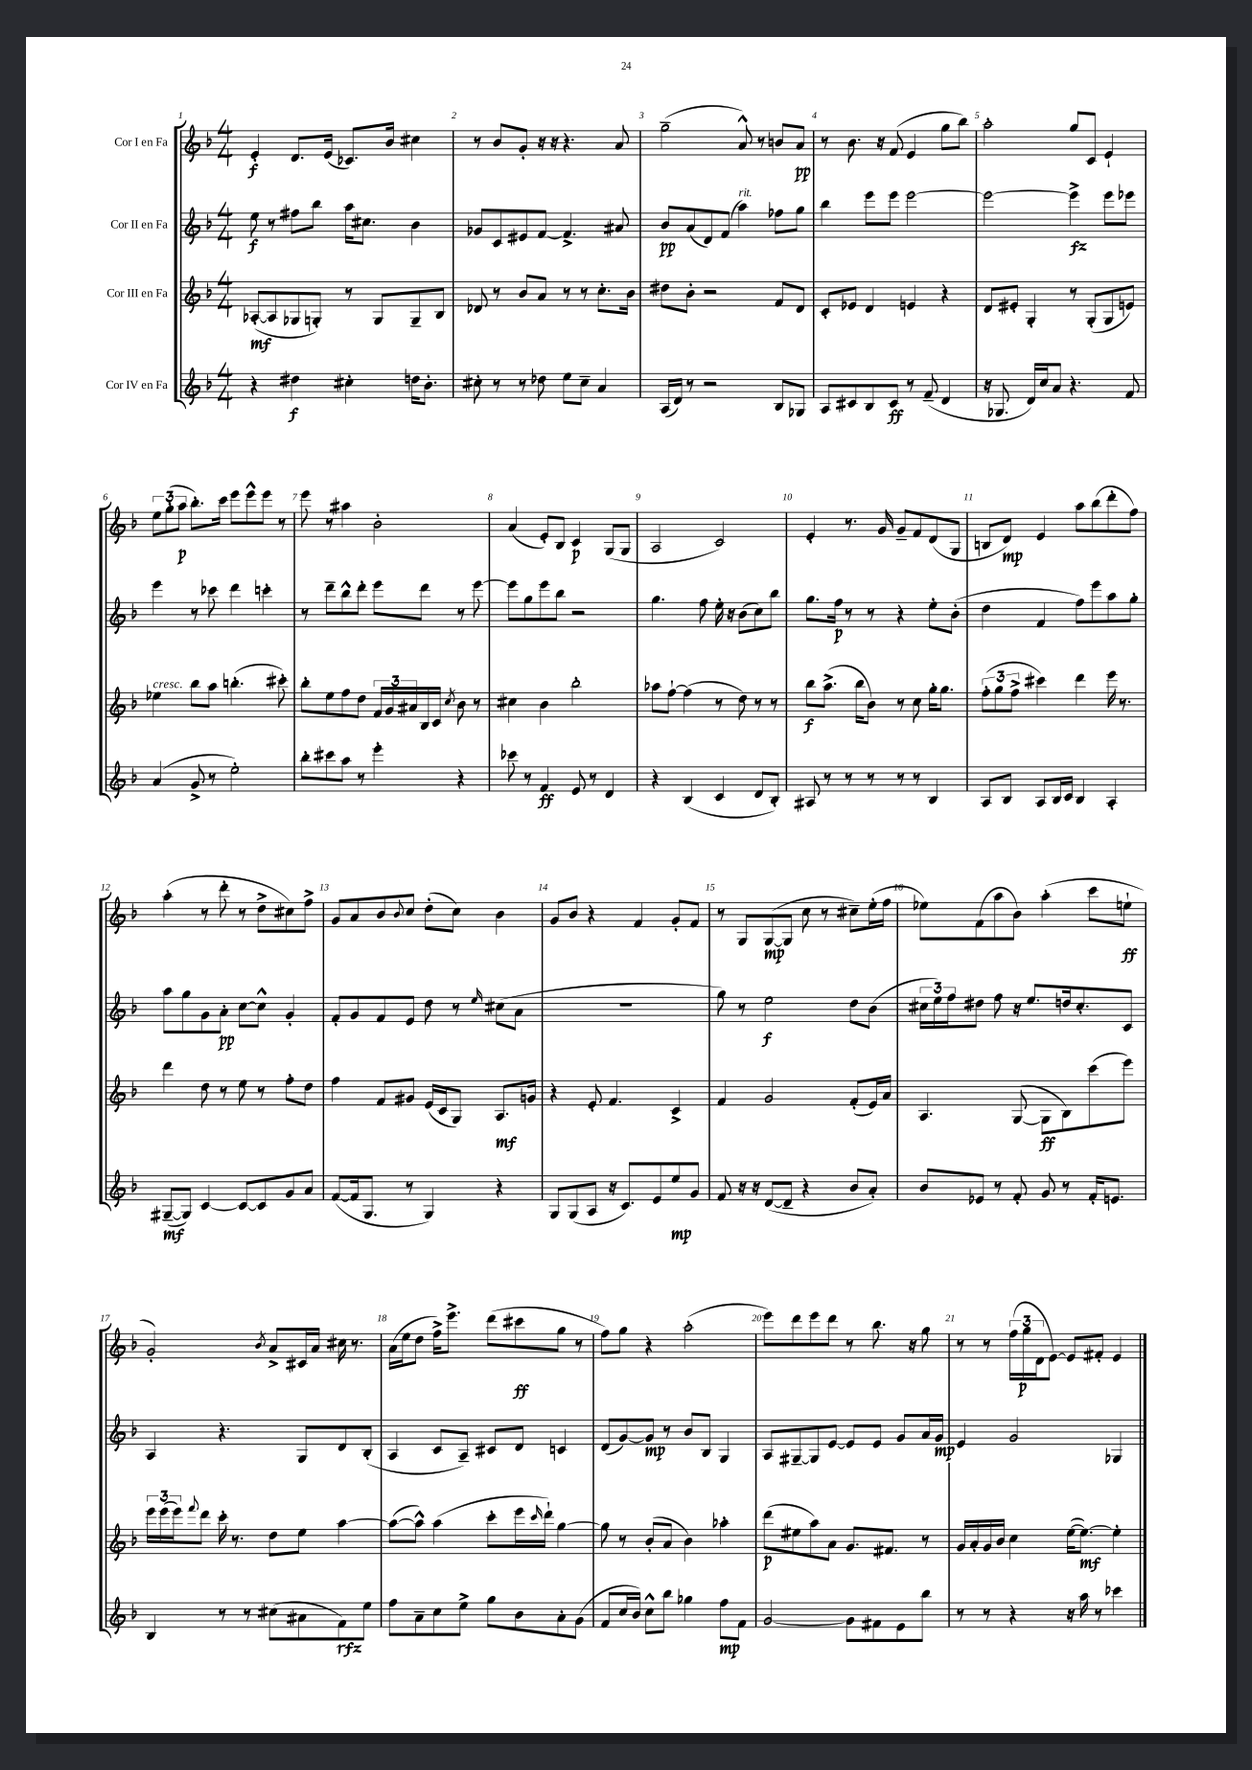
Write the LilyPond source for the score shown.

<<
\new StaffGroup <<
\new Staff = "s0" \with { instrumentName = "Cor I en Fa" } {
    \clef treble \key f \major \numericTimeSignature \time 4/4
    e'4-.\f d'8. e'16( ces'8.) bes'16 cis''4 |
    r8 bes'8 g'8-. r16 r16 r4. a'8 |
    g''2--( a'8-^) r8 b'8 a'8\pp |
    r8 bes'8. r16 f'8( e'4 g''8 bes''8) |
    a''2-. g''8 c'8 e'4-! |
    \tuplet 3/2 { e''8 g''8-.( a''8\p } bes''8.-.) c'''16 e'''8 e'''8-^ e'''8 r8 |
    e'''8 r8 ais''4 bes'2-. |
    a'4( e'8-.) bes8 c'4\p g8( g8 |
    a2 c'2) |
    e'4-. r8. g'16 g'8-- f'8 d'8( g8 |
    b8 d'8\mp) e'4 a''8 bes''8( d'''8-. f''8) |
    a''4-.( r8 d'''8-. r8 d''8-> cis''8) f''8-> |
    g'8 a'8 bes'8 \appoggiatura { bes'8 } c''8 d''8-.( c''8) bes'4 |
    g'8 bes'8 r4 f'4 g'8-. f'8 |
    r8 g8 g8~\mp( g8 c''8 r8 cis''8--) e''16-.( f''16 |
    ees''8) f'8( a''8 bes'8) a''4-.( c'''8 e''8-!\ff |
    g'2-.) \acciaccatura { bes'8 } a'8-> cis'16 a'16 cis''16 r8. |
    a'16( e''16 d''8 f''16->) e'''8.-> d'''8( cis'''8\ff g''8 r8 |
    f''8) g''8 r4 a''2-.( |
    e'''8) d'''8 e'''8 d'''8 r8 bes''8. r16 g''8 |
    r8 r8 \tuplet 3/2 { f''16( g''16\p d'16 } e'8~) e'8 fis'8-. e'4 \bar "|." |
}
\new Staff = "s1" \with { instrumentName = "Cor II en Fa" } {
    \clef treble \key f \major \numericTimeSignature \time 4/4
    e''8\f r8 fis''8 bes''8 a''16 cis''8. bes'4 |
    ges'8 c'8 eis'8 f'8~ f'4.-> ais'8 |
    bes'8\pp a'8( d'8) f'8( a''4^\markup { \italic "rit." }) fes''8 g''8 |
    bes''4 e'''8 e'''8 e'''2~ |
    e'''2~ e'''4->\fz e'''8 ees'''8 |
    e'''4 r8 ces'''8 d'''4 c'''4-. |
    r8 d'''8-- bes''8-^ d'''8-. e'''8 d'''8 r8 e'''8~ |
    e'''8 g''8 e'''8 bes''8 r2 |
    g''4. f''8 e''16-. r16 bes'8( c''8) bes''8 |
    g''8. f''16\p r8 r8 r4 e''8-. bes'8-.( |
    d''4 f'4 f''8) e'''8 a''8 g''8-. |
    a''8 g''8 g'8 a'8-.\pp c''8~ c''8-^ g'4-. |
    f'8-. g'8 f'8 e'8 d''8 r8 \grace { e''16 } cis''8( a'8 |
    R1 |
    g''8) r8 e''2\f d''8 bes'8( |
    \tuplet 3/2 { cis''16 e''16) f''16 } dis''8 f''8 r16 e''8. d''16 cis''8.-. c'8 |
    a4 r4. g8 d'8 bes8-.( |
    a4 c'8 a8--) cis'8 d'8 c'4 |
    d'8( g'8~) g'8\mp r8 bes'8 bes8 g4 |
    a8 gis8~-- gis8 e'8~ e'8 e'8 g'8 a'16 g'16\mp |
    e'4 g'2 ges4 \bar "|." |
}
\new Staff = "s2" \with { instrumentName = "Cor III en Fa" } {
    \clef treble \key f \major \numericTimeSignature \time 4/4
    aes8~-.\mf( aes8 ges8 g8-.) r8 g8 g8-- bes8 |
    des'8 r8 bes'8 a'8 r8 r8 c''8.-. bes'16 |
    dis''8 bes'8-. r2 f'8 d'8 |
    c'8-. ees'8 d'4 e'4 r4 |
    d'8 eis'8-. g4-. r8 g8-.( g8 e'8) |
    ees''4^\markup { \italic "cresc." } bes''8 a''8 b''4.-.( cis'''8-.) |
    bes''8-. e''8 f''8 d''8 \tuplet 3/2 { f'16 g'16 ais'16 } bes16 c'16 \acciaccatura { c''8 } bes'8 r8 |
    cis''4 bes'4 bes''2-. |
    aes''8 f''8~-! f''4( r8 d''8) r8 r8 |
    bes''8\f a''8.->( bes''16 bes'8) r8 c''8 g''16-. g''8. |
    \tuplet 3/2 { f''8-.( g''8 f''8-> } cis'''4) d'''4 e'''16 r8. |
    d'''4 d''8 r8 e''8 r8 f''8-. d''8 |
    f''4 f'8 gis'8 e'16( c'16 g8) a8.\mf g'16 |
    r4 e'8-. f'4. c'4-> |
    f'4 g'2 f'8-.( e'16) a'16 |
    a4. g8~( g8\ff bes8) c'''8( e'''8) |
    \tuplet 3/2 { e'''16 e'''16( e'''16) } \appoggiatura { f'''8 } d'''8 c'''16-. r8. d''8 e''8 a''4~ |
    a''8~( a''8-^) a''4( c'''8-. e'''16 \grace { c'''16 } d'''16-!) g''4~ |
    g''8 r8 bes'8-.( a'8 bes'4) aes''4-. |
    d'''8\p( eis''8 a''8) a'8 g'8. fis'8. r8 |
    g'16 a'16-. g'16 bes'16 c''4 e''16~( e''8.~\mf) e''4-. \bar "|." |
}
\new Staff = "s3" \with { instrumentName = "Cor IV en Fa" } {
    \clef treble \key f \major \numericTimeSignature \time 4/4
    r4 dis''4\f cis''4-. d''16 bes'8.-. |
    cis''8-. r8 r8 des''8 e''8 cis''8-- a'4 |
    a16( d'16) r8 r2 bes8 ges8 |
    a8 cis'8 bes8 cis'8\ff r8 f'8--( d'4 |
    r16 ges8. d'16) c''16 a'8 r4. f'8 |
    a'4( g'8-> r8 e''2-.) |
    bes''8-. cis'''8 a''8 r8 e'''4-. r4 |
    ces'''8 r8 f'4\ff e'8 r8 d'4 |
    r4 bes4( c'4 d'8 bes8-.) |
    ais8 r8 r8 r8 r8 r8 bes4 |
    a8 bes8 a8 bes16 c'16 bes4 a4-. |
    gis8~--\mf( gis8) c'4~ c'8~ c'8 g'8 a'8 |
    f'8~( f'16 g8. r8 g4) r4 |
    g8 g8( a8 r16 c'8.) e'8 e''8\mp g'8 |
    f'8 r16 r16 d'8~( d'8-- r4 bes'8 a'8-.) |
    bes'8 ees'8 r8 f'8-. g'8 r8 f'16-. e'8. |
    bes4 r8 r8 cis''8( ais'8 f'8\rfz) e''8 |
    f''8 a'8-- c''8 e''8-> g''8 bes'8 a'8-. g'8( |
    f'8 c''16 bes'16) c''8-^ bes''8 ges''4 f''8\mp f'8 |
    g'2~ g'8 fis'8 e'8 bes''8 |
    r8 r8 r4 r16 a''16 r8 ces'''4 \bar "|." |
}
>>
>>
\layout { \context { \Score \override BarNumber.break-visibility = ##(#f #t #t) barNumberVisibility = #all-bar-numbers-visible } }
